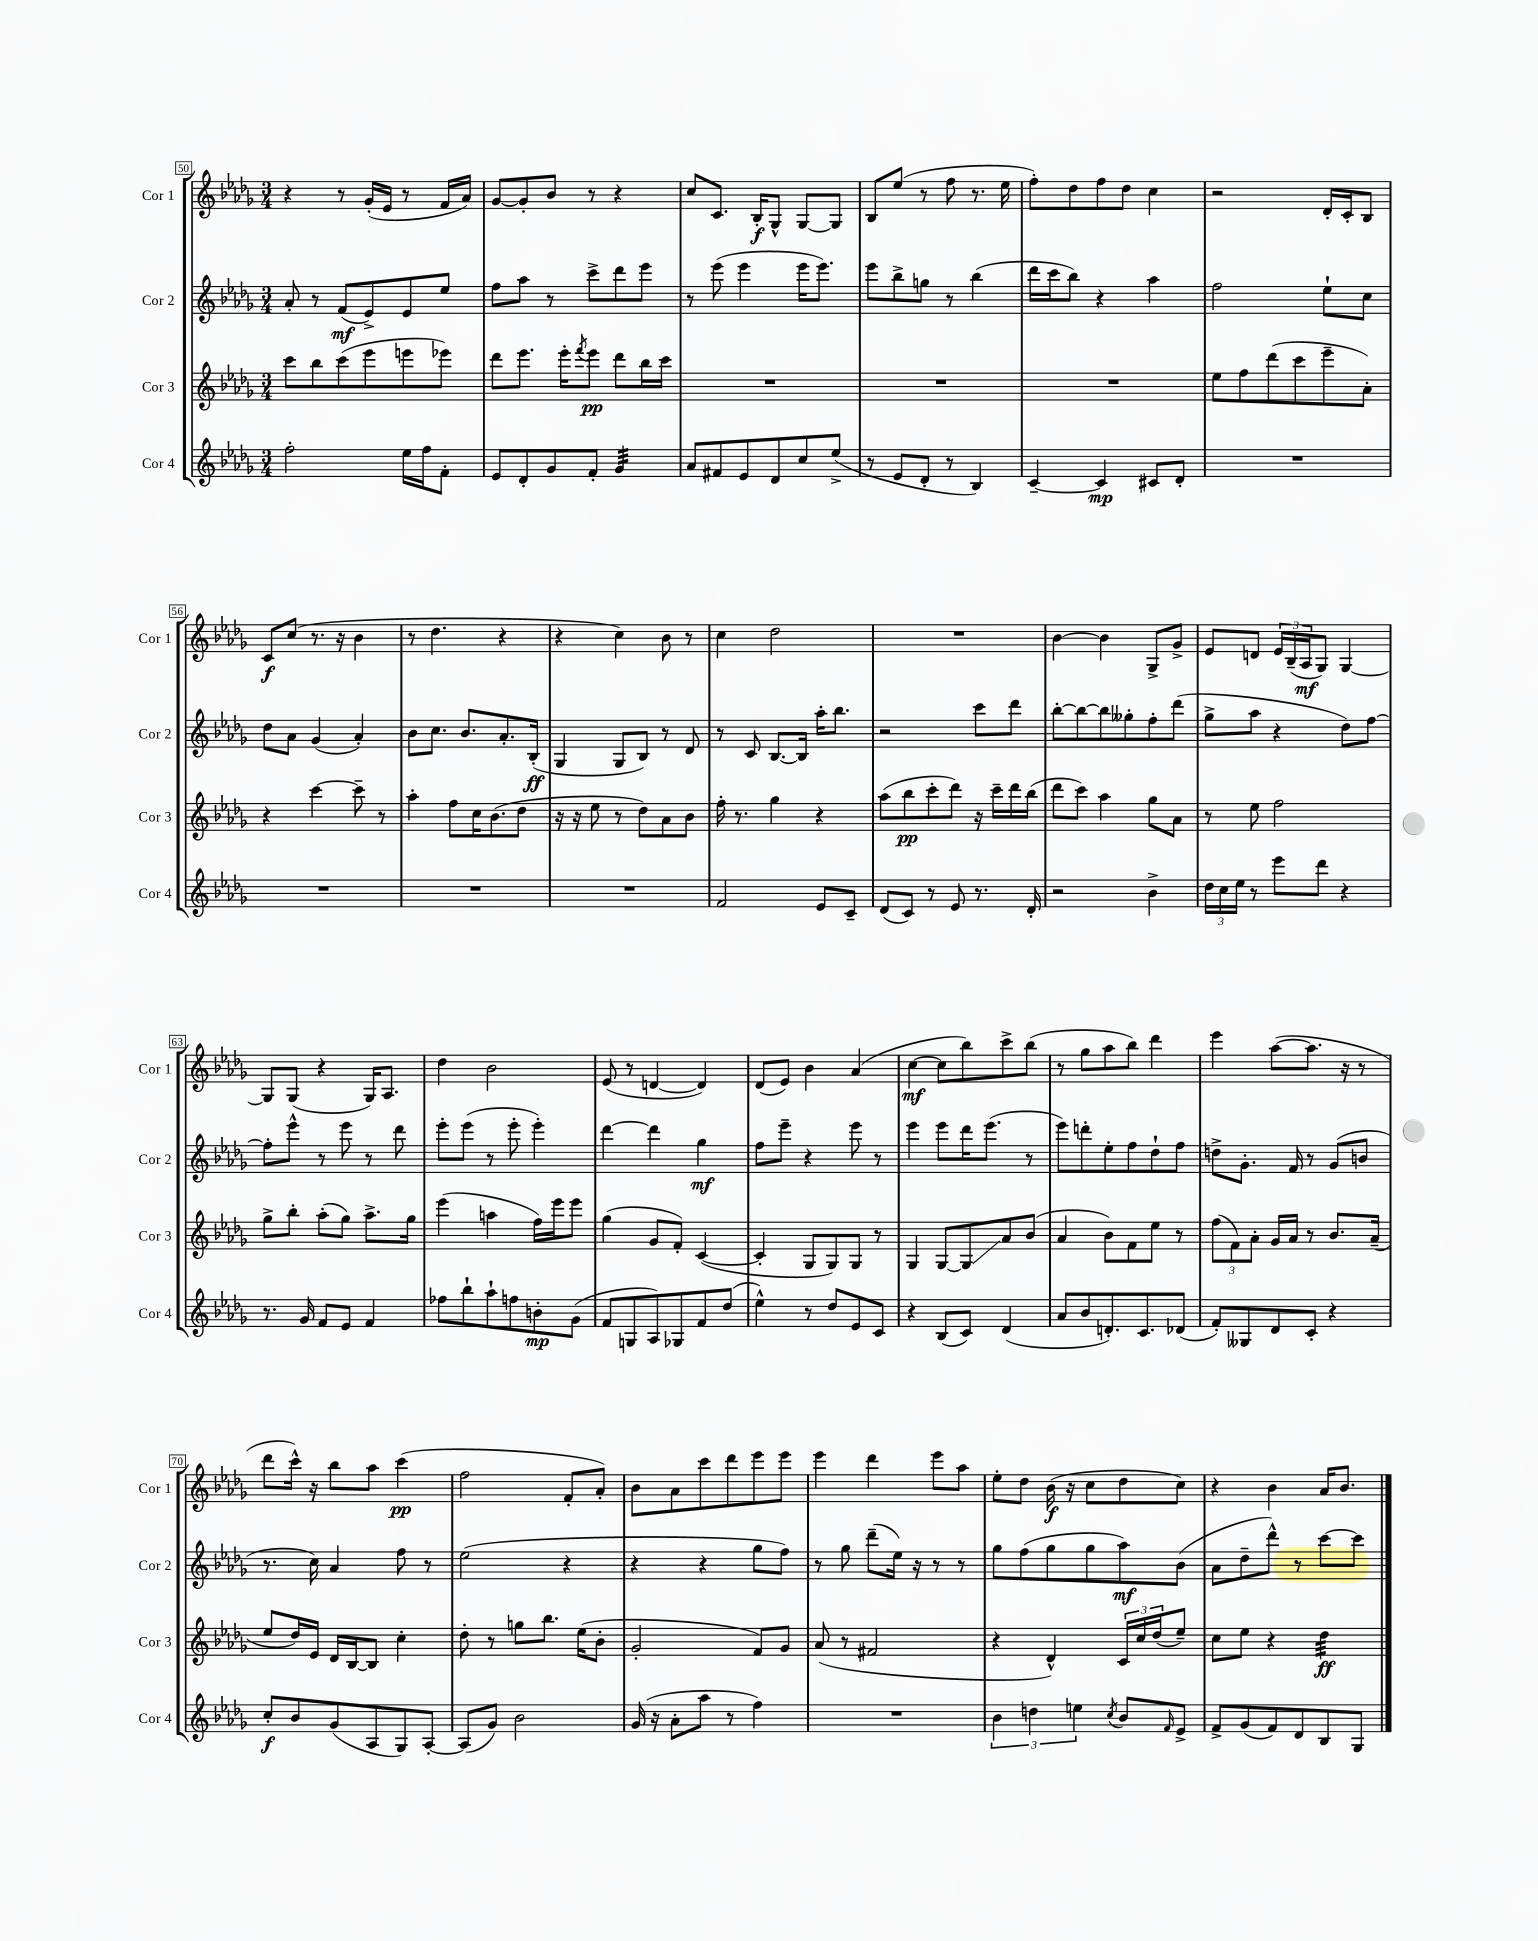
<<
\new StaffGroup <<
\new Staff = "s0" \with { instrumentName = "Cor 1" shortInstrumentName = "Cor 1" } {
    \clef treble \key des \major \numericTimeSignature \time 3/4
    r4 r8 ges'16-.( ees'16 r8 f'16 aes'16) |
    ges'8~ ges'8-. bes'8 r8 r4 |
    c''8 c'8. bes16-.\f ges8-^ ges8~ ges8 |
    bes8 ees''8( r8 f''8 r8. ees''16 |
    f''8-.) des''8 f''8 des''8 c''4 |
    r2 des'16-. c'16-. bes8 |
    c'8\f c''8( r8. r16 bes'4 |
    r8 des''4. r4 |
    r4 c''4) bes'8 r8 |
    c''4 des''2 |
    R2. |
    bes'4~ bes'4 ges8-> ges'8-> |
    ees'8 d'8 \tuplet 3/2 { ees'16 bes16--( aes16\mf } ges8) ges4~ |
    ges8 ges8( r4 ges16) aes8. |
    des''4 bes'2 |
    ees'8( r8 d'4~ d'4) |
    des'8( ees'8) bes'4 aes'4( |
    c''4~\mf c''8 bes''8) c'''8-> bes''8( |
    r8 ges''8 aes''8 bes''8) des'''4 |
    ees'''4 aes''8~( aes''8. r16 r8 |
    des'''8 c'''16-^) r16 bes''8 aes''8 c'''4\pp( |
    f''2 f'8-. aes'8-.) |
    bes'8 aes'8 c'''8 des'''8 ees'''8 ees'''8 |
    ees'''4 des'''4 ees'''8 aes''8 |
    ees''8-. des''8 bes'16\f( r16 c''8 des''8 c''8) |
    r4 bes'4 aes'16 bes'8. \bar "|." |
}
\new Staff = "s1" \with { instrumentName = "Cor 2" shortInstrumentName = "Cor 2" } {
    \clef treble \key des \major \numericTimeSignature \time 3/4
    aes'8-. r8 f'8\mf( ees'8->) ees'8 ees''8 |
    f''8 aes''8 r8 c'''8-> des'''8 ees'''8 |
    r8 ees'''8( ees'''4 ees'''16 ees'''8.) |
    ees'''8 bes''8-> g''8 r8 bes''4( |
    des'''16 c'''16 bes''8) r4 aes''4 |
    f''2 ees''8-! c''8 |
    des''8 aes'8 ges'4( aes'4-.) |
    bes'8 c''8. bes'8. aes'8.-. bes16-.\ff( |
    ges4 ges8 bes8) r8 des'8 |
    r8 c'8 bes8.~ bes16 aes''16-. bes''8. |
    r2 c'''8 des'''8 |
    bes''8~-. bes''8~ bes''8 geses''8-. f''8-. des'''8( |
    ges''8-> aes''8 r4 des''8) f''8~ |
    f''8-. ees'''8-^ r8 ees'''8 r8 des'''8 |
    ees'''8-. ees'''8( r8 ees'''8-. ees'''4-.) |
    des'''4~ des'''4 ges''4\mf |
    f''8 ees'''8-- r4 ees'''8 r8 |
    ees'''4 ees'''8 des'''16 ees'''8.( r8 |
    ees'''8) d'''8-. ees''8-. f''8 des''8-! f''8 |
    d''8-> ges'8.-. f'16 r8 ges'8( b'8 |
    r8. c''16) aes'4 f''8 r8 |
    ees''2( r4 |
    r4 r4 ges''8 f''8) |
    r8 ges''8 des'''8--( ees''16) r16 r8 r8 |
    ges''8 f''8( ges''8 ges''8 aes''8\mf) bes'8( |
    aes'8 des''8-- des'''8-^) r8 c'''8~ c'''8 \bar "|." |
}
\new Staff = "s2" \with { instrumentName = "Cor 3" shortInstrumentName = "Cor 3" } {
    \clef treble \key des \major \numericTimeSignature \time 3/4
    c'''8 bes''8 c'''8( ees'''8 e'''8 ees'''8) |
    des'''8 ees'''8. ees'''16-. \acciaccatura { f'''8 } ees'''8\pp des'''8 bes''16 c'''16 |
    R2. |
    R2. |
    R2. |
    ees''8 f''8 des'''8( c'''8 ees'''8-- aes'8-.) |
    r4 c'''4~ c'''8-- r8 |
    aes''4-. f''8 c''16 bes'8.( des''8 |
    r16 r16 ees''8 r8 des''8) aes'8 bes'8 |
    f''16-. r8. ges''4 r4 |
    aes''8( bes''8\pp c'''8-. des'''8) r16 c'''16-- des'''16 bes''16( |
    des'''8 c'''8) aes''4 ges''8 aes'8 |
    r8 ees''8 f''2 |
    ges''8-> bes''8-. aes''8-.( ges''8) aes''8.-> ges''16 |
    ees'''4( a''4 f''16) ees'''16 ees'''8 |
    ges''4( ges'8 f'8-.) c'4~( |
    c'4-. ges8 ges8) ges8 r8 |
    ges4 ges8~ ges8\glissando aes'8 bes'8( |
    aes'4 bes'8) f'8 ees''8 r8 |
    \tuplet 3/2 { f''8( f'8) aes'8-. } ges'16 aes'16 r8 bes'8. aes'16--( |
    ees''8 des''16) ees'16 des'16 bes16~ bes8 c''4-. |
    des''8-. r8 g''8 bes''8. ees''16( bes'8-. |
    ges'2-. f'8) ges'8 |
    aes'8( r8 fis'2 |
    r4 des'4-^) \tuplet 3/2 { c'16 c''16 des''16( } ees''8--) |
    c''8 ees''8 r4 des''4:32\ff \bar "|." |
}
\new Staff = "s3" \with { instrumentName = "Cor 4" shortInstrumentName = "Cor 4" } {
    \clef treble \key des \major \numericTimeSignature \time 3/4
    f''2-. ees''16 f''16 f'8-. |
    ees'8 des'8-. ges'8 f'8-. ges'4:32 |
    aes'8 fis'8 ees'8 des'8 c''8 ees''8->( |
    r8 ees'8 des'8-. r8 bes4) |
    c'4~-- c'4\mp cis'8 des'8-. |
    R2. |
    R2. |
    R2. |
    R2. |
    f'2 ees'8 c'8-- |
    des'8( c'8) r8 ees'8 r8. des'16-. |
    r2 bes'4-> |
    \tuplet 3/2 { des''16 c''16 ees''16 } r8 ees'''8 des'''8 r4 |
    r8. ges'16 f'8 ees'8 f'4 |
    fes''8 bes''8-! aes''8-! f''8 b'8-.\mp ges'8( |
    f'8 g8 aes8) ges8 f'8 des''8( |
    ees''4-^) r8 des''8 ees'8 c'8 |
    r4 bes8( c'8) des'4( |
    aes'8 bes'8 d'8.-.) c'8. des'8( |
    f'8-.) geses8 des'8 c'8-. r4 |
    c''8-.\f bes'8 ges'8( aes8 ges8) aes8~-. |
    aes8( ges'8) bes'2 |
    ges'16( r16 aes'8-. aes''8 r8 f''4) |
    R2. |
    \tuplet 3/2 { bes'4 d''4 e''4 } \acciaccatura { c''8 } bes'8 \grace { f'16 } ees'8-> |
    f'8-> ges'8( f'8) des'8 bes8 ges8 \bar "|." |
}
>>
>>
\layout { \context { \Score currentBarNumber = #50 \override BarNumber.stencil = #(make-stencil-boxer 0.1 0.3 ly:text-interface::print) } }
